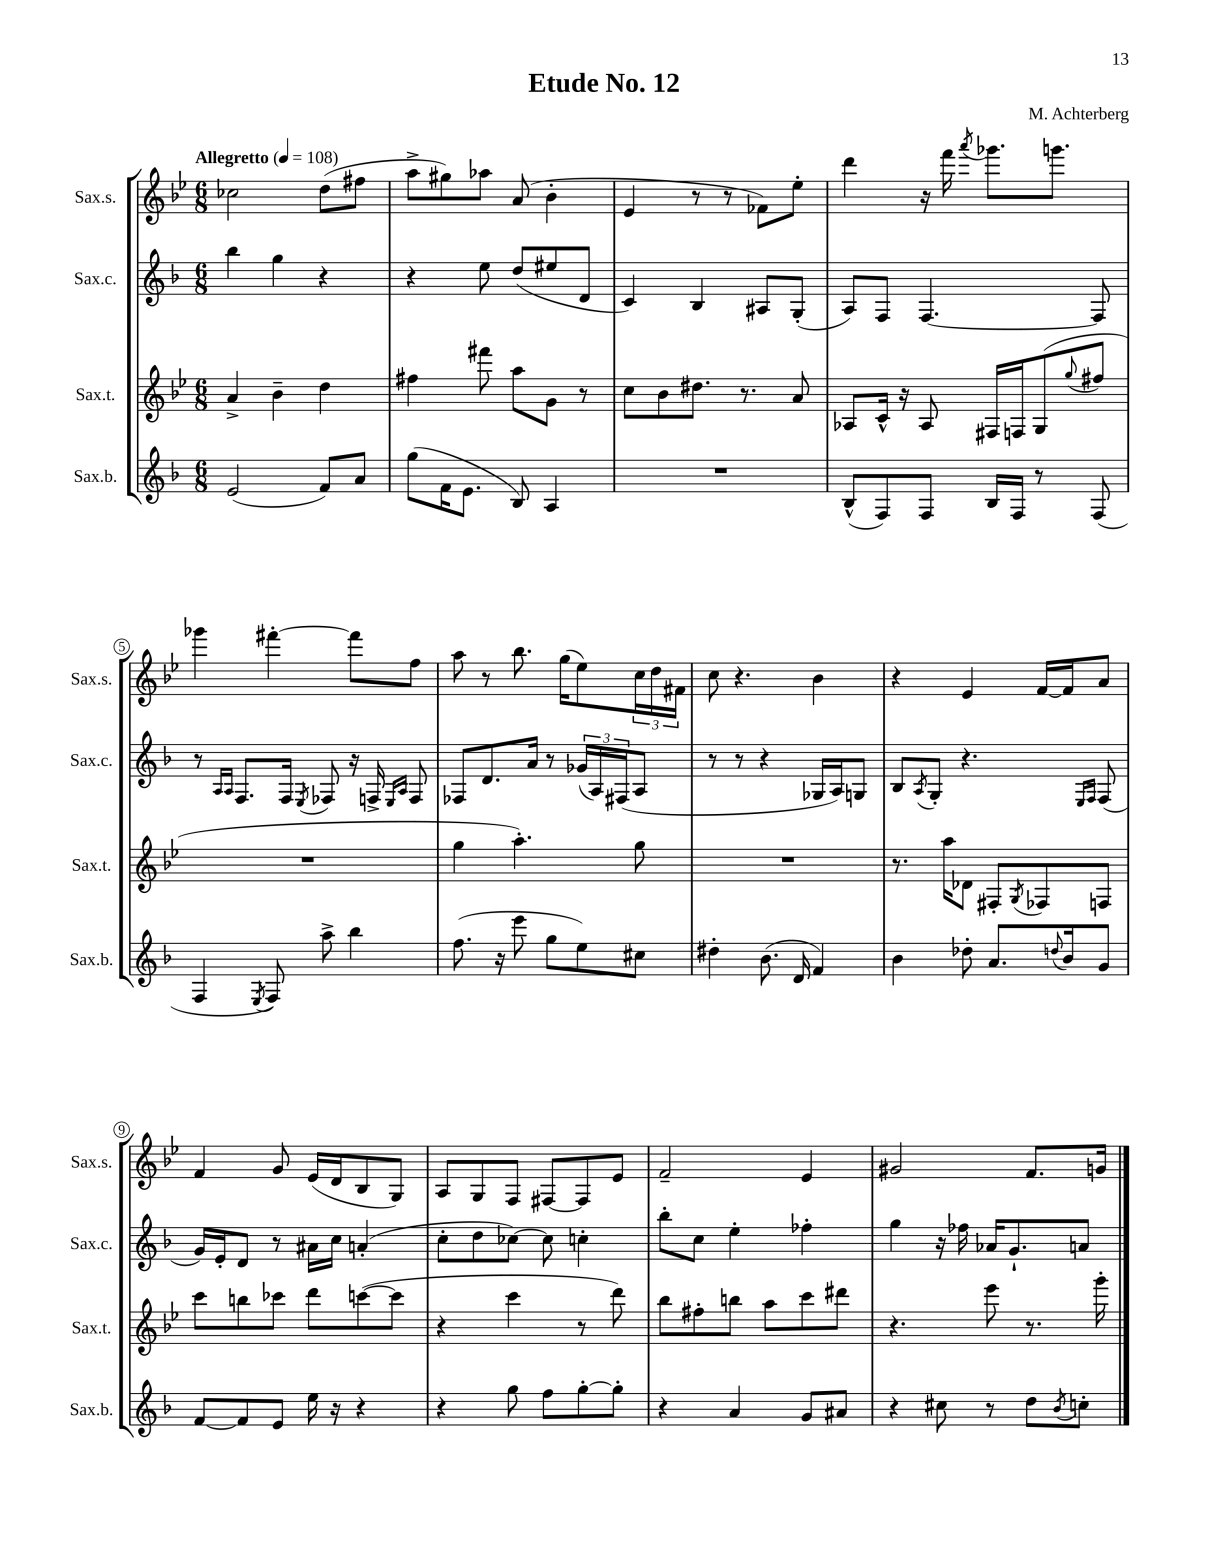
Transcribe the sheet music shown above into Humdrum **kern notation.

**kern	**kern	**kern	**kern
*staff4	*staff3	*staff2	*staff1
*clefG2	*clefG2	*clefG2	*clefG2
*k[b-]	*k[b-e-]	*k[b-]	*k[b-e-]
*M6/8	*M6/8	*M6/8	*M6/8
*MM108	*MM108	*MM108	*MM108
(2e/	4a^/	4bb-\	2cc-\
.	4b-~\	4gg\	.
8f/L)	4dd\	4r	(8dd\L
8a/J	.	.	8ff#\J
=	=	=	=
(8gg\L	4ff#\	4r	8aa^\L
16f\K	.	.	8gg#\)
8.e\J	.	.	.
.	8fff#\	8ee\	8aa-\J
8B-/)	8aa\L	(8dd/L	(8a/
4A/	8g\J	8ee#/	4b-'\
.	8r	8d/J	.
=	=	=	=
2.r	8cc\L	4c/)	4e-/
.	8b-\	.	.
.	8.dd#\J	4B-/	8r
.	.	.	8r
.	8.r	.	.
.	.	8A#/L	8f-\L)
.	8a/	(8G'/J	8ee-'\J
=	=	=	=
(8B-^^/L	8A-/L	8A/L)	4ddd\
8F/)	16c^^/Jk	8F/J	.
.	16r	.	.
8F/J	8A-/	[4.F/	16r
.	.	.	16fff\
.	.	.	8qaaa/
16B-/LL	16F#/LL	.	8.ggg-\L
16F/JJ	16F/J	.	.
8r	(8G/	.	.
.	.	.	8.ggg\J
.	8qqgg/	.	.
(8F/	8ff#/J	8F/]	.
=	=	=	=
4F/	2.r	8r	4ggg-\
.	.	16qqA/LL	.
.	.	16qqA/JJ	.
.	.	8.F/L	.
8qE/	.	.	.
8F/)	.	.	[4fff#'\
.	.	16F/Jk	.
.	.	8qE/	.
8aa^\	.	8F-/	.
4bb-\	.	16r	8fff#\]L
.	.	16F^/	.
.	.	16qqE/LL	.
.	.	16qqA/JJ	.
.	.	8F/	8ff\J
=	=	=	=
(8.ff\	4gg\	8F-/L	8aa\
.	.	8.d/	8r
16r	.	.	.
8eee\	4.aa'\)	.	8.bb-\
.	.	16a/Jk	.
8gg\L	.	8r	.
.	.	.	(16gg\LK
8ee\)	.	(24g-/LL	8ee-\)
.	.	24A/)	.
.	.	(24F#/J	.
8cc#\J	8gg\	8A/J	24cc\L
.	.	.	24dd\
.	.	.	24f#\JJ
=	=	=	=
4dd#'\	2.r	8r	8cc\
.	.	8r	4.r
(8.b-\	.	4r	.
16d/	.	.	.
4f/)	.	16G-/LL	4b-\
.	.	16A/J)	.
.	.	8G/J	.
=	=	=	=
4b-\	8.r	8B-/L	4r
.	.	8qA/	.
.	.	8G'/J	.
.	16aa\LK	.	.
8dd-'\	8d-\J	4.r	4e-/
8.a/L	8F#'/L	.	.
.	8qG/	.	.
.	8F-/	.	[16f/LL
8qqdd/	.	.	.
16b-/k	.	.	16f/]J
.	.	16qqE/LL	.
.	.	16qqF/JJ	.
8g/J	8F/J	(8F/	8a/J
=	=	=	=
[8f/L	8ccc\L	16g/LL)	4f/
.	.	16e'/J	.
8f/]	8bb\	8d/J	.
8e/J	8ccc-\J	8r	8g/
16ee\	8ddd\L	16a#\LL	(16e-/LL
16r	.	16cc\JJ	16d/J
4r	([8ccc\	(4a'/	8B-/
.	8ccc\]J	.	8G/J)
=	=	=	=
4r	4r	8cc'\L	8A/L
.	.	8dd\	8G/
8gg\	4ccc\	[8cc-\J)	8F/J
8ff\L	.	8cc-\]	[8F#/L
[8gg'\	8r	4cc'\	8F#/]
8gg'\]J	8ddd\)	.	8e-/J
=	=	=	=
4r	8bb-\L	8bb-'\L	2f~/
.	8ff#'\	8cc\J	.
4a/	8bb\J	4ee'\	.
.	8aa\L	.	.
8g/L	8ccc\	4ff-'\	4e-/
8a#/J	8ddd#\J	.	.
=	=	=	=
4r	4.r	4gg\	2g#/
8cc#\	.	16r	.
.	.	16ff-\	.
8r	8eee-\	16a-/LK	.
.	.	8.g`/	.
8dd\L	8.r	.	8.f/L
8qb-/	.	.	.
8cc'\J	.	8a/J	.
.	16ggg'\	.	16g/Jk
==	==	==	==
*-	*-	*-	*-
